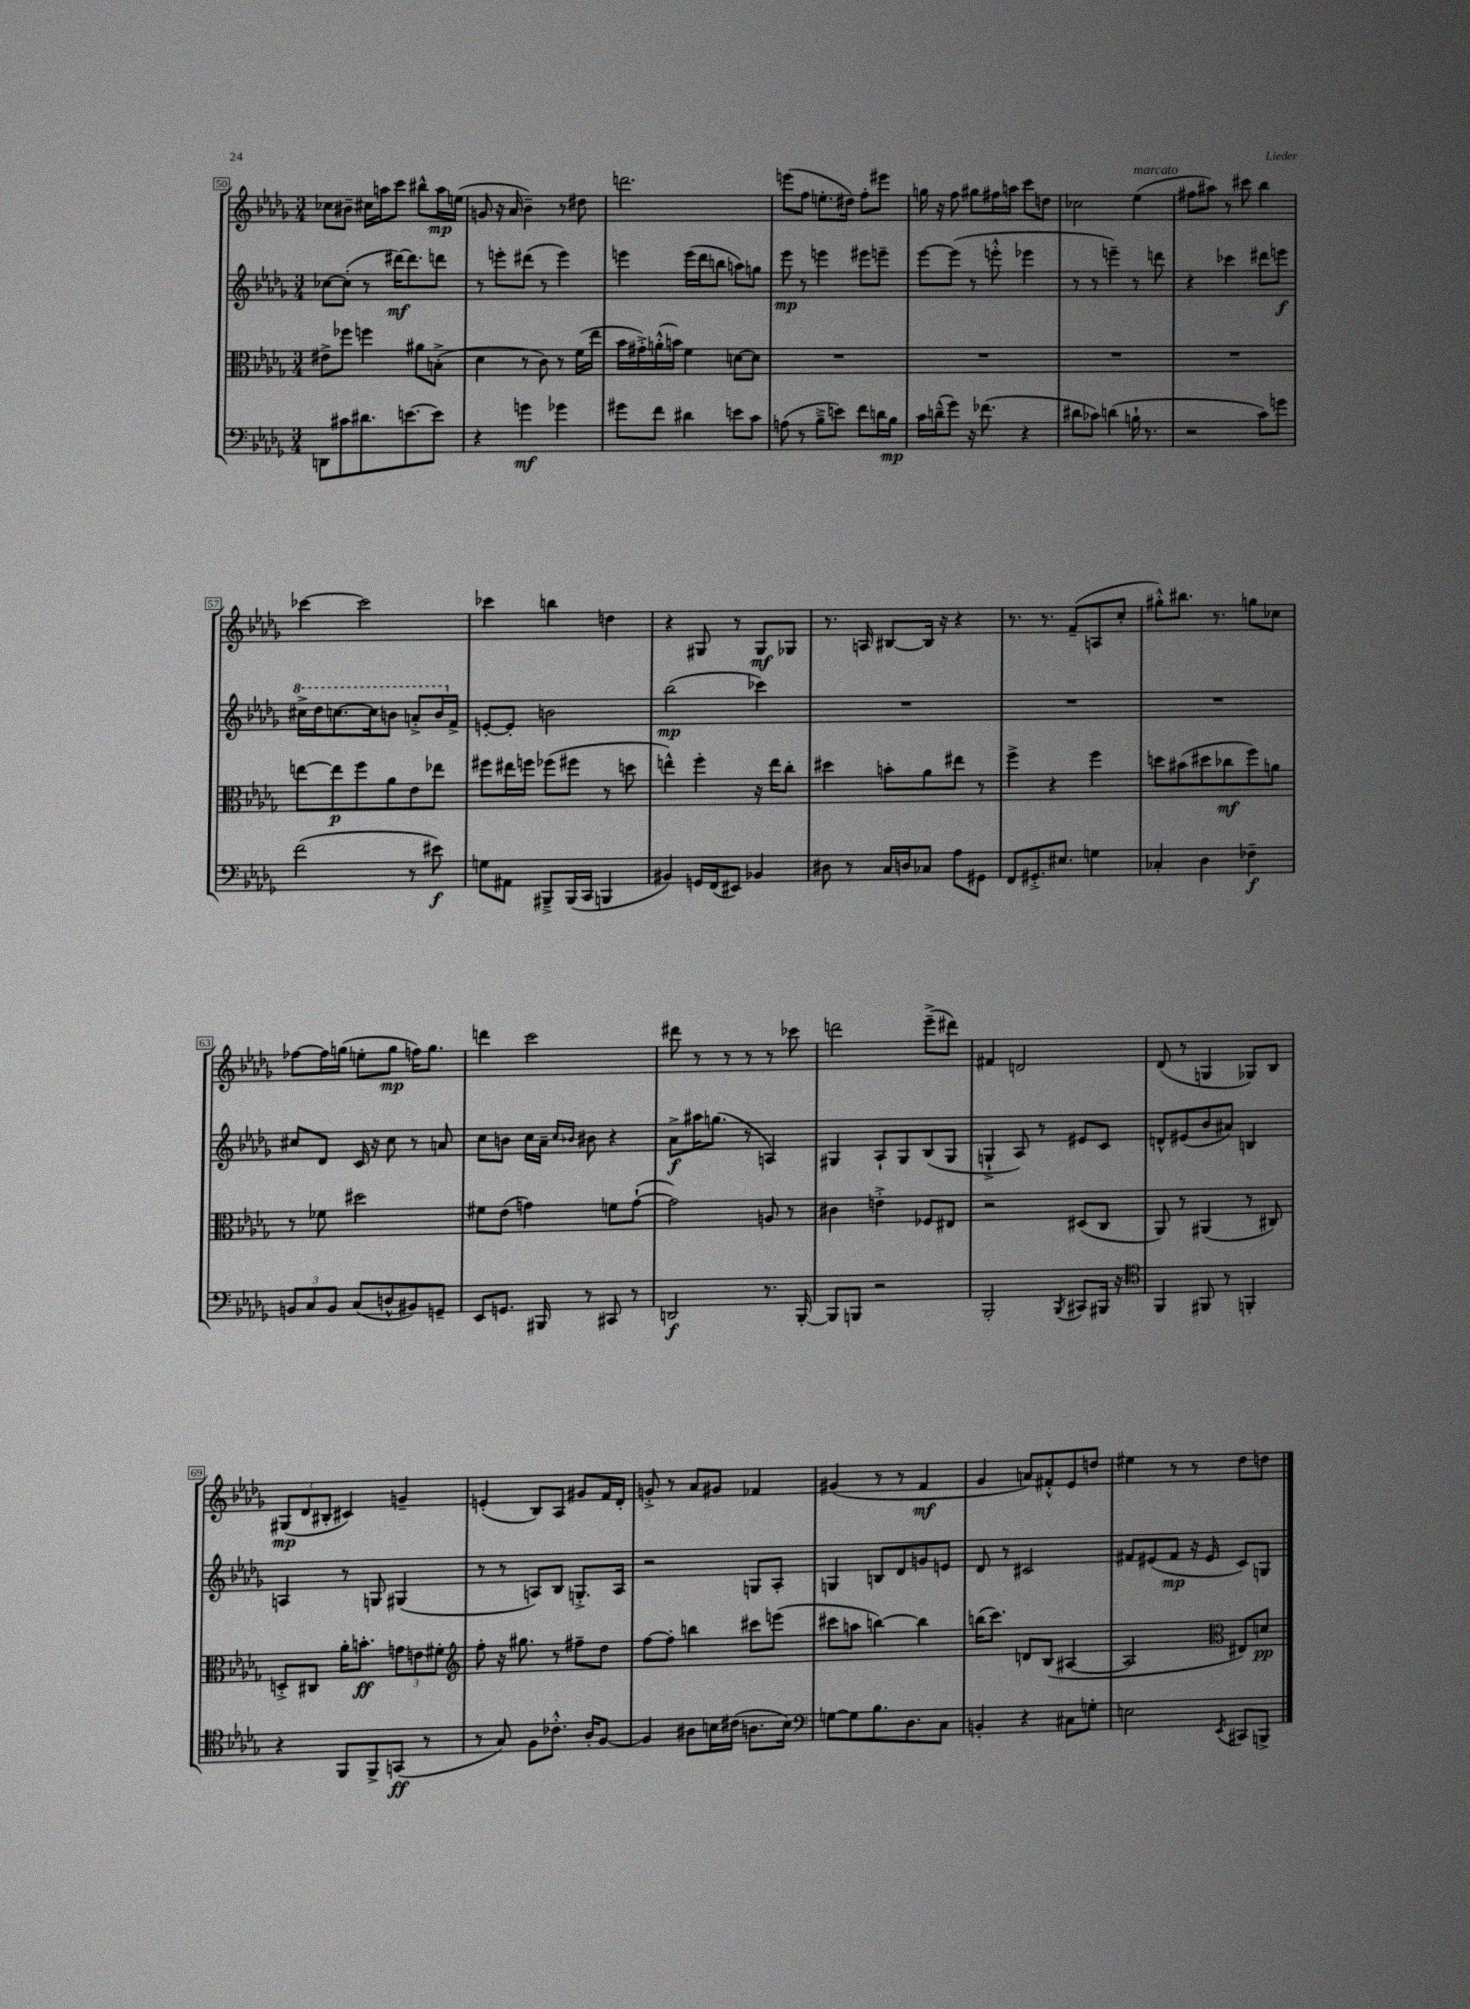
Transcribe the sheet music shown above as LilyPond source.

<<
\new StaffGroup <<
\new Staff = "s0" {
    \clef treble \key des \major \numericTimeSignature \time 3/4
    ces''8 bis'8-- cis''16 a''16 c'''8 bis''8-^ a''16\mp e''16( |
    g'8 r16 aes'16 bes'4--) r8 dis''8 |
    d'''2. |
    e'''8( f''8 e''8.-. dis''16) f''8-. eis'''8 |
    g''16 r16 f''8 gis''8 fis''16 a''16 c'''8 d''8 |
    ces''2 ees''4^\markup { \italic "marcato" }( |
    fis''8 ais''8) r8 cis'''8 bes''4 |
    ces'''4~ ces'''2 |
    ces'''4 b''4 d''4 |
    r4 gis8 r8 gis8\mf ges8 |
    r8. a16 bis8~ bis16 r16 r4 |
    r8. r8. f'8--( a8 c''8-. |
    gis''8-.-^) bis''8. r8. g''8 ces''8 |
    fes''8~ fes''16 g''16( e''8-. g''8\mp f''16) g''8. |
    d'''4 c'''2 |
    dis'''8 r8 r8 r8 r8 ces'''8 |
    d'''2 ees'''8--->( dis'''8) |
    fis'4 d'2 |
    des'8( r8 g4 ges8) bes8 |
    \tuplet 3/2 { gis8\mp( des'8 bis8-. } cis'4) g'4-- |
    e'4-.( bes8) aes8 gis'8 f'16 des'16-. |
    g'8-.-> r8 aes'8 gis'8 fes'4 |
    gis'4( r8 r8 f'4\mf |
    ges'4 a'8) fis'8-.-^ ees'8 d''8 |
    eis''4 r8 r8 des''8 d''8 \bar "|." |
}
\new Staff = "s1" {
    \clef treble \key des \major \numericTimeSignature \time 3/4
    ces''8~ ces''8-.( r8 dis'''16~\mf) dis'''8. d'''8 |
    r8 e'''8-. dis'''8( r8 e'''4) |
    e'''4 e'''16( des'''16 b''8 a''8) g''8 |
    ees'''8\mp r8 e'''4 eis'''8 e'''8-- |
    ees'''8~ ees'''8( r8 e'''8-.-^ ees'''4 |
    r8 r8 e'''4--) r8 d'''8 |
    r4 ces'''4 dis'''8 e'''8\f |
    \ottava #1 cis'''16-> des'''16 c'''8.~ c'''16 b''8 a''8-.-> b''16 \ottava #0 f'16-> |
    e'8~-. e'8-. b'2 |
    bes''2\mp( ces'''4) |
    R2. |
    R2. |
    R2. |
    cis''8 des'8 c'16 r16 cis''8 r8 a'8 |
    c''8 b'8 c''16 aes'16-- \grace { c''16 bes'16 } bis'8 r4 |
    aes'8->\f ais''16 g''8.( r8 a4) |
    gis4 aes8-! gis8 bes8( gis8 |
    g4-!-> aes8) r8 eis'8 c'8 |
    d'8-^ eis'8( bes'8 ais'8) b4 |
    a4 r8 g8 gis4( |
    r8 r8 a8) bes8 g8.-.-> a16 |
    r2 g8 aes8-. |
    g4 b8 des'8 g'8 e'8 |
    des'8 r8 cis'2 |
    fis'8 eis'8( fis'8\mp r16 eis'16 c'8) g8 \bar "|." |
}
\new Staff = "s2" {
    \clef alto \key des \major \numericTimeSignature \time 3/4
    eis'8-> fes''8 f''4 ais'8 b8-.->( |
    des'4 r8 c'8) r8 f'16( ees''16 |
    bes'16 gis'16-.->) a'16-.-^( b'16) f'4 d'8~ d'8 |
    R2. |
    R2. |
    R2. |
    R2. |
    e''8~ e''8\p f''8 aes'8 ees'8 ees''8 |
    fis''8 eis''16 f''16 fes''8( fis''8 r8 d''8 |
    e''4-^) f''4-. r16 e''16 c''8-. |
    dis''4 b'8-. aes'8 eis''8 r8 |
    f''4-> r4 f''4 |
    d''8 bis'8( dis''8 ces''8\mf f''8) a'8 |
    r8 fes'8 dis''2 |
    fis'8 ees'8( g'4) f'8 g'8~-!( |
    g'2) a8 r8 |
    cis'4 e'4-.-> fes8 eis8 |
    r2 dis8( c8 |
    aes,8) r8 ais,4( r8 cis8) |
    d8-.-> cis8 aes'16-. b'8.-.\ff \tuplet 3/2 { g'8 e'8 fis'8-. } |
    \clef treble f''8-. r16 gis''8. r8 fis''8-- des''8 |
    f''8~ f''8-. b''4 cis'''8 e'''8( |
    cis'''8 a''8 b''4~) b''4 |
    b''16( c'''8.) d'8 bes8( ais4~ |
    ais2 \clef alto eis8) d'8\pp \bar "|." |
}
\new Staff = "s3" {
    \clef bass \key des \major \numericTimeSignature \time 3/4
    d,8 cis'8 dis'8. e'8.~ e'8 |
    r4 g'4\mf ges'4 |
    gis'8 f'8 dis'4 e'8 c'8 |
    a8( r8 bes8---> e'8) f'8 d'16 bes16\mp |
    c'16 d'16---^( ges'8) r16 fes'8.( r4 |
    dis'8 ces'8) d'4( b16-! r8. |
    r2 c'8) g'8 |
    f'2( r8 eis'8\f) |
    g8 ais,8 bis,,8---> bis,,16( c,16 b,,4 |
    bis,4) g,16 f,16( eis,8) bes,4 |
    dis8 r8 c16 d16 ces8 aes8 gis,8 |
    f,8 gis,8.-.-> eis8. g4 |
    ces4-. des4 fes4--\f |
    \tuplet 3/2 { b,8 c8 b,8 } c8( d8-^ bis,8) g,8-- |
    ees,8 g,8. bis,,16 r8 cis,8 r8 |
    d,2\f r8. bes,,16~-. |
    bes,,8 b,,8 r2 |
    bes,,2-. \acciaccatura { bes,,8 } cis,8 bis,,16 r16 |
    \clef tenor f,4 fis,8 r8 f,4-. |
    r4 f,8 f,8-> g,8\ff( r8 |
    r8 ges8) f8 ces'8.-.-^ aes16-. f8~ |
    f4 ais8 b16 cis'16( a8. b16) |
    \clef bass g8~ g8 bes8. des8. c8 |
    b,4-. r4 cis8 g8-. |
    e2 \acciaccatura { ees,8 } cis,8 b,,8-> \bar "|." |
}
>>
>>
\layout { \context { \Score currentBarNumber = #50 \override BarNumber.stencil = #(make-stencil-boxer 0.1 0.3 ly:text-interface::print) } }
